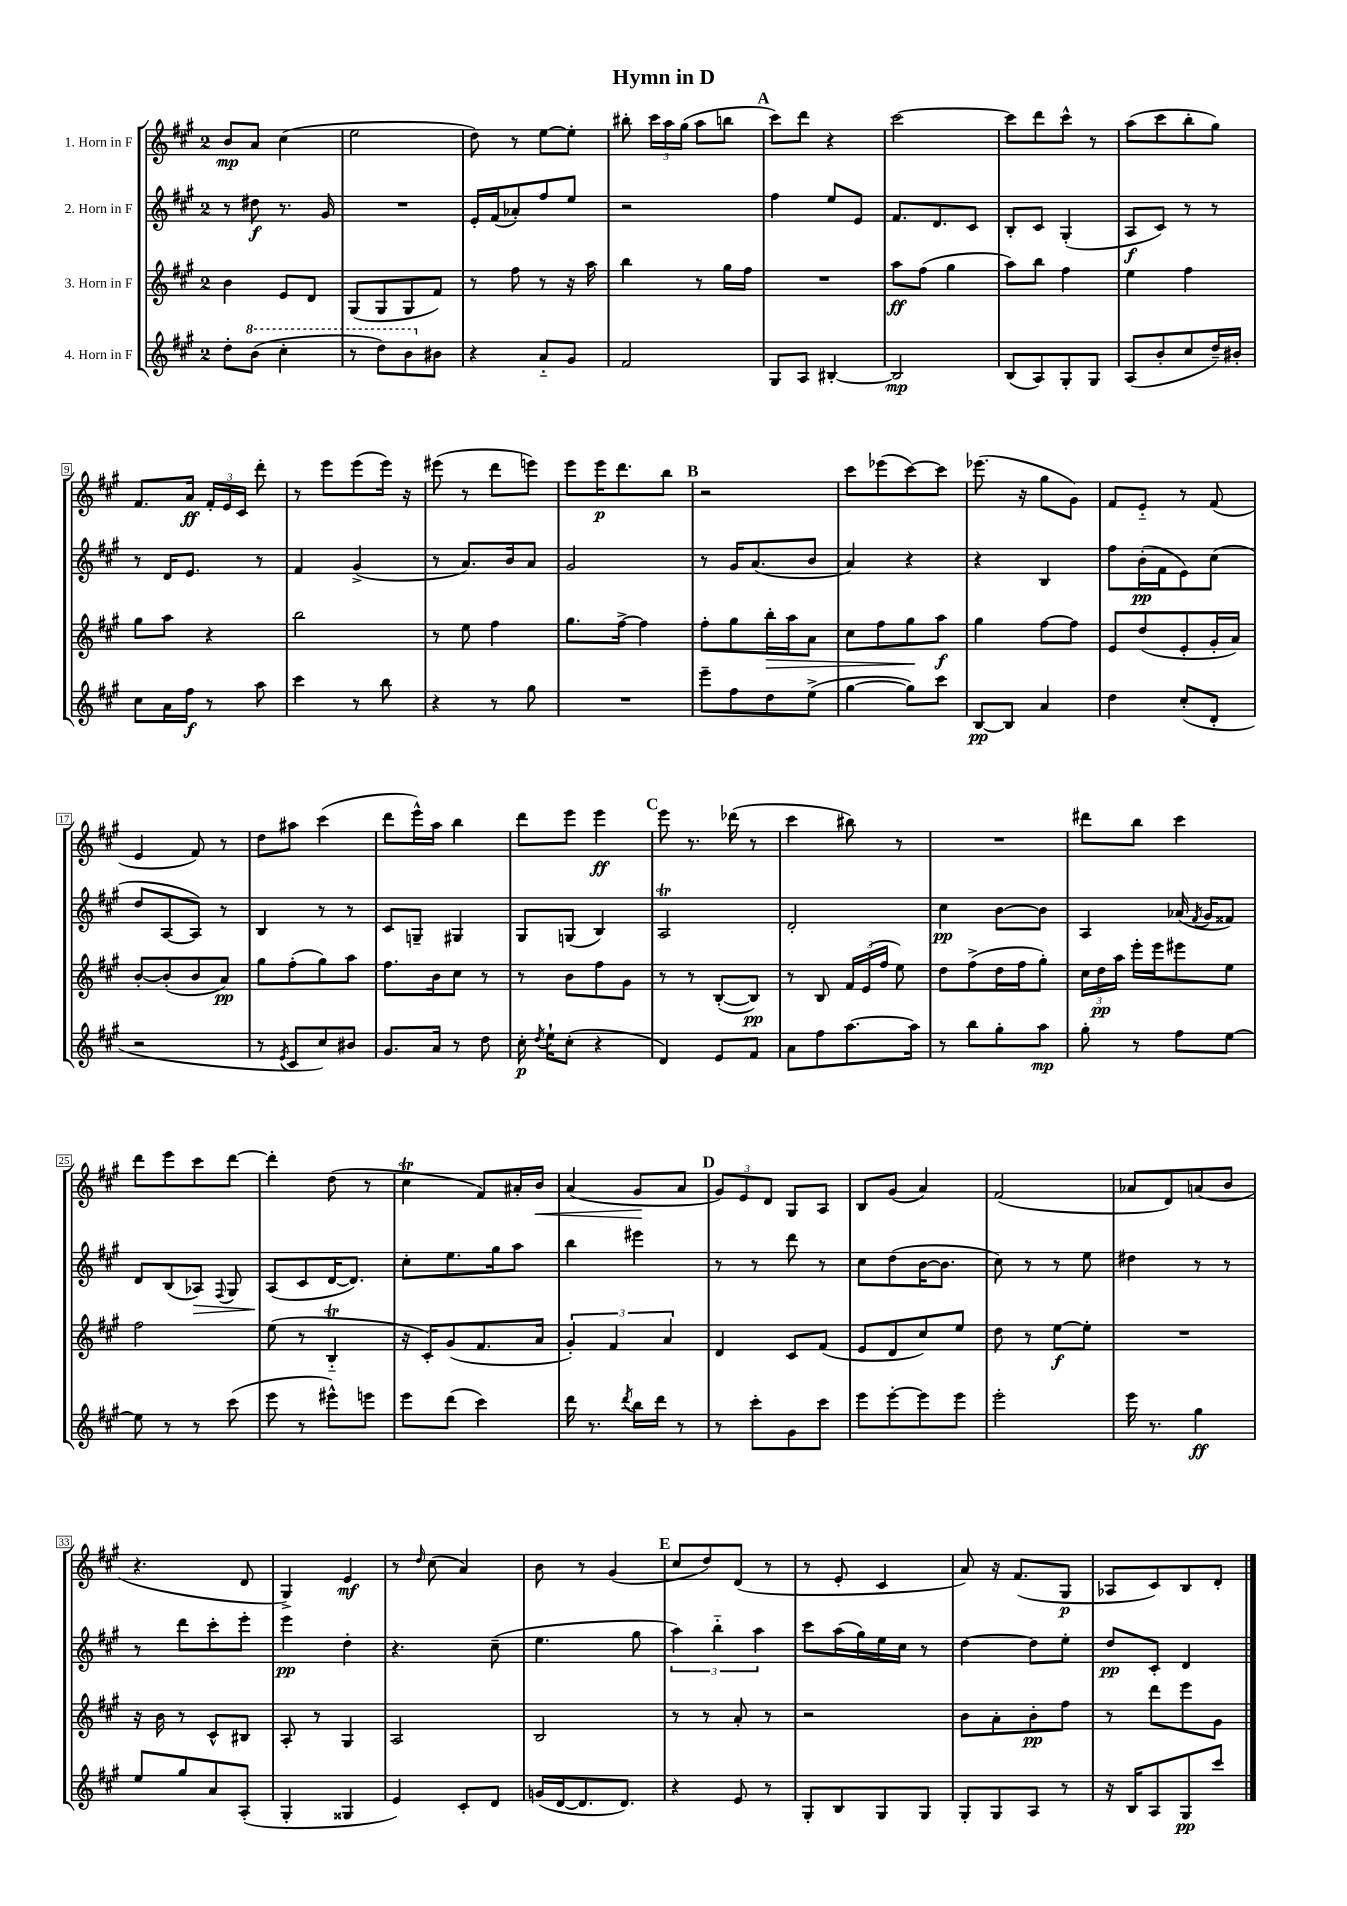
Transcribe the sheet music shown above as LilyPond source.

\header { title = "Hymn in D" }
<<
\new StaffGroup <<
\new Staff = "s0" \with { instrumentName = "1. Horn in F" } {
    \clef treble \key a \major \once \override Staff.TimeSignature.style = #'single-digit \time 2/4
    \autoBeamOff b'8[\mp a'8] cis''4( |
    e''2 |
    d''8) r8 e''8[~ e''8]-. |
    bis''8-. \tuplet 3/2 { cis'''16[ a''16 gis''16]( } a''8[ b''8] |
    \mark \markup { \bold "A" } cis'''8[) d'''8] r4 |
    cis'''2~ |
    cis'''8[ d'''8 cis'''8]-^ r8 |
    a''8[( cis'''8 b''8-. gis''8]) |
    fis'8.[ a'16]\ff \tuplet 3/2 { fis'16[-. e'16 cis'16] } d'''8-. |
    r8 e'''8[ e'''8( e'''16]) r16 |
    eis'''8( r8 d'''8[ e'''8]) |
    e'''8[ e'''16\p d'''8. b''8] |
    \mark \markup { \bold "B" } r2 |
    cis'''8[ ees'''8( cis'''8~) cis'''8] |
    ees'''8.( r16 gis''8[ gis'8]) |
    fis'8[ e'8]-_ r8 fis'8( |
    e'4 fis'8) r8 |
    d''8[ ais''8] cis'''4( |
    d'''8[ e'''16-^) a''16] b''4 |
    d'''8[ e'''8] e'''4\ff |
    \mark \markup { \bold "C" } e'''8 r8. des'''16( r8 |
    cis'''4 bis''8) r8 |
    R2 |
    dis'''8[ b''8] cis'''4 |
    d'''8[ e'''8 cis'''8 d'''8]~ |
    d'''4-. d''8( r8 |
    cis''4\trill fis'8[) ais'16-. b'16]\< |
    a'4( gis'8[\! a'8] |
    \mark \markup { \bold "D" } \tuplet 3/2 { gis'8[) e'8 d'8] } gis8[ a8] |
    b8[ gis'8]( a'4) |
    fis'2( |
    aes'8[ d'8) a'8( b'8] |
    r4. d'8 |
    gis4->) e'4\mf |
    r8 \grace { d''16 } cis''8( a'4) |
    b'8 r8 gis'4( |
    \mark \markup { \bold "E" } cis''8[ d''8) d'8]( r8 |
    r8 e'8-. cis'4 |
    a'8) r16 fis'8.[( gis8]\p |
    aes8[ cis'8) b8 d'8]-. \bar "|." |
}
\new Staff = "s1" \with { instrumentName = "2. Horn in F" } {
    \clef treble \key a \major \once \override Staff.TimeSignature.style = #'single-digit \time 2/4
    \autoBeamOff r8 dis''8\f r8. gis'16 |
    R2 |
    e'16[-. fis'16( aes'8-.) fis''8 e''8] |
    r2 |
    \mark \markup { \bold "A" } fis''4 e''8[ e'8] |
    fis'8.[ d'8. cis'8] |
    b8[-. cis'8] gis4-.( |
    a8[\f cis'8]) r8 r8 |
    r8 d'16[ e'8.] r8 |
    fis'4 gis'4->( |
    r8 a'8.[) b'16 a'8] |
    gis'2 |
    \mark \markup { \bold "B" } r8 gis'16[ a'8.( b'8] |
    a'4) r4 |
    r4 b4 |
    fis''8[ b'16-.\pp( fis'16 e'8) cis''8]( |
    d''8[ a8~ a8]) r8 |
    b4 r8 r8 |
    cis'8[ g8]-- gis4 |
    gis8[ g8]( b4) |
    \mark \markup { \bold "C" } a2\trill |
    d'2-. |
    cis''4\pp b'8[~ b'8] |
    a4 aes'16( \acciaccatura { fis'8 } gis'16[ fisis'8]) |
    d'8[ b8( aes8]\>) \appoggiatura { fis8 } gis8 |
    a8[\!( cis'8 d'16~ d'8.]) |
    cis''8[-. e''8. gis''16 a''8] |
    b''4 eis'''4 |
    \mark \markup { \bold "D" } r8 r8 d'''8 r8 |
    cis''8[ d''8( b'16~ b'8.] |
    cis''8) r8 r8 e''8 |
    dis''4 r8 r8 |
    r8 d'''8[ cis'''8-. e'''8]-. |
    e'''4\pp d''4-. |
    r4. cis''8--( |
    e''4. gis''8 |
    \mark \markup { \bold "E" } \tuplet 3/2 { a''4) b''4-_ a''4 } |
    cis'''8[ a''16( gis''16) e''16 cis''16] r8 |
    d''4~ d''8[ e''8]-. |
    d''8[\pp cis'8]-. d'4 \bar "|." |
}
\new Staff = "s2" \with { instrumentName = "3. Horn in F" } {
    \clef treble \key a \major \once \override Staff.TimeSignature.style = #'single-digit \time 2/4
    \autoBeamOff b'4 e'8[ d'8] |
    gis8[( gis8 gis8 fis'8]) |
    r8 fis''8 r8 r16 a''16 |
    b''4 r8 gis''16[ fis''16] |
    \mark \markup { \bold "A" } R2 |
    a''8[\ff fis''8]( gis''4 |
    a''8[) b''8] fis''4 |
    e''4 fis''4 |
    gis''8[ a''8] r4 |
    b''2 |
    r8 e''8 fis''4 |
    gis''8.[ fis''16]~-> fis''4 |
    \mark \markup { \bold "B" } fis''8[-. gis''8 b''16-.\> a''16 a'8] |
    cis''8[ fis''8 gis''8\! a''8]\f |
    gis''4 fis''8[~ fis''8] |
    e'8[ d''8( e'8-. gis'16-. a'16]) |
    b'8[~-. b'8-.( b'8 a'8]\pp) |
    gis''8[ fis''8-.( gis''8) a''8] |
    fis''8.[ b'16 cis''8] r8 |
    r8 b'8[ fis''8 gis'8] |
    \mark \markup { \bold "C" } r8 r8 b8[~-.( b8]\pp) |
    r8 b8 \tuplet 3/2 { fis'16[ e'16( fis''16] } e''8) |
    d''8[ fis''8->( d''16 fis''16 gis''8]-.) |
    \tuplet 3/2 { cis''16[ d''16\pp a''16] } e'''16[-. e'''16 eis'''8 e''8] |
    fis''2 |
    e''8( r8 b4-_\trill |
    r16 cis'16[-.) gis'8( fis'8. a'16] |
    \tuplet 3/2 { gis'4-.) fis'4 a'4 } |
    \mark \markup { \bold "D" } d'4 cis'8[ fis'8]( |
    e'8[ d'8 cis''8) e''8] |
    d''8 r8 e''8[~\f e''8]-. |
    R2 |
    r16 b'16 r8 cis'8[-^ bis8] |
    a8-. r8 gis4 |
    a2 |
    b2 |
    \mark \markup { \bold "E" } r8 r8 a'8-. r8 |
    r2 |
    b'8[ a'8-. b'8-.\pp fis''8] |
    r8 d'''8[ e'''8 gis'8] \bar "|." |
}
\new Staff = "s3" \with { instrumentName = "4. Horn in F" } {
    \clef treble \key a \major \once \override Staff.TimeSignature.style = #'single-digit \time 2/4
    \autoBeamOff d''8[-. \ottava #1 b''8]( cis'''4-. |
    r8 d'''8[) b''8 \ottava #0 bis'8] |
    r4 a'8[-_ gis'8] |
    fis'2 |
    \mark \markup { \bold "A" } gis8[ a8] bis4~-. |
    bis2\mp |
    b8[( a8) gis8-. gis8] |
    a8[( b'8-. cis''8 d''16--) bis'16]-. |
    cis''8[ a'16 fis''16]\f r8 a''8 |
    cis'''4 r8 b''8 |
    r4 r8 gis''8 |
    R2 |
    \mark \markup { \bold "B" } e'''8[-- fis''8 d''8 e''8]->( |
    gis''4~ gis''8[) cis'''8] |
    b8[~\pp b8] a'4 |
    d''4 cis''8[-.( d'8]-. |
    r2 |
    r8 \acciaccatura { e'8 } cis'8[ cis''8) bis'8] |
    gis'8.[ a'16] r8 d''8 |
    cis''16-.\p \acciaccatura { d''8 } e''16[-! cis''8]-.( r4 |
    \mark \markup { \bold "C" } d'4) e'8[ fis'8] |
    a'8[ fis''8 a''8.~ a''16] |
    r8 b''8[ gis''8-. a''8]\mp |
    gis''8-. r8 fis''8[ e''8]~ |
    e''8 r8 r8 cis'''8( |
    e'''8 r8 eis'''8[-^) e'''8] |
    e'''8[ d'''8]( cis'''4) |
    d'''16 r8. \acciaccatura { d'''8 } b''16[ d'''16] r8 |
    \mark \markup { \bold "D" } r8 cis'''8[-. gis'8 cis'''8] |
    e'''8[ e'''8~-. e'''8 e'''8] |
    e'''2-. |
    e'''16 r8. gis''4\ff |
    e''8[ gis''8 a'8 a8]-.( |
    gis4-. gisis4 |
    e'4) cis'8[-. d'8] |
    g'16[( d'16~ d'8. d'8.]) |
    \mark \markup { \bold "E" } r4 e'8 r8 |
    gis8[-. b8 gis8 gis8] |
    gis8[-. gis8 a8] r8 |
    r16 b16[ a8 gis8\pp cis'''8] \bar "|." |
}
>>
>>
\layout { \context { \Score \override BarNumber.stencil = #(make-stencil-boxer 0.1 0.3 ly:text-interface::print) } }
